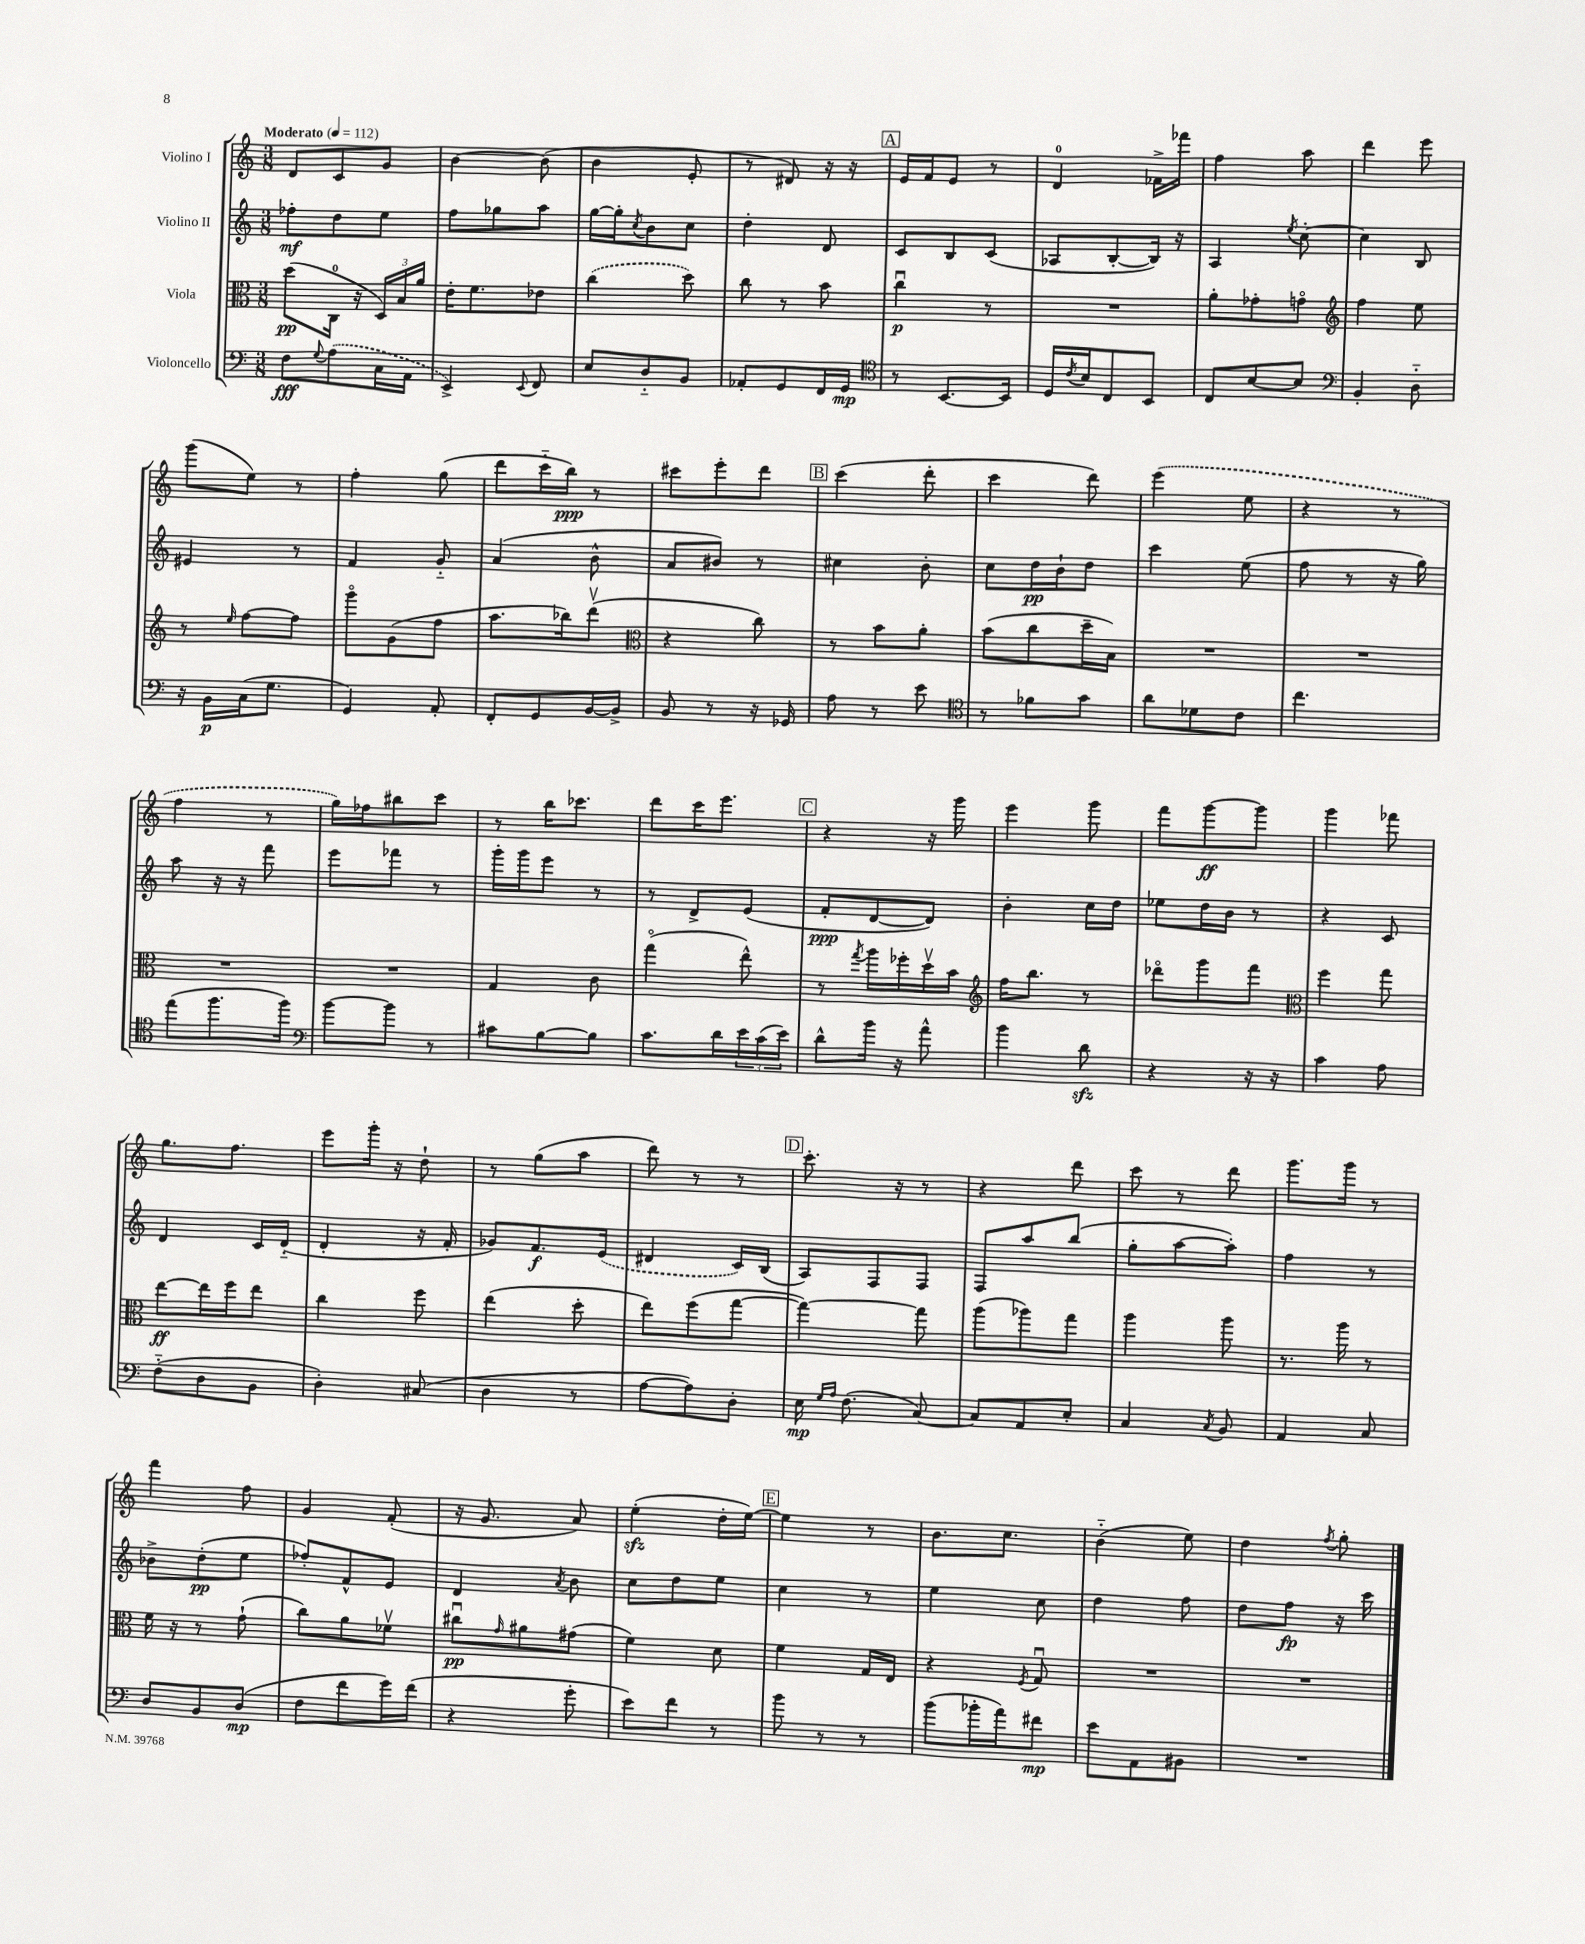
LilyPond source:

<<
\new StaffGroup <<
\new Staff = "s0" \with { instrumentName = "Violino I" } {
    \clef treble \key c \major \numericTimeSignature \time 3/8 \tempo "Moderato" 4 = 112
    d'8 c'8 g'8 |
    b'4~ b'8( |
    b'4 e'8-. |
    r8 dis'8) r16 r16 |
    \mark \markup { \box "A" } e'16 f'16 e'8 r8 |
    d'4-0 fes'16-> fes'''16 |
    f''4 a''8 |
    d'''4 e'''8 |
    g'''8( e''8) r8 |
    f''4-. g''8( |
    d'''8 c'''16-_ b''16\ppp) r8 |
    cis'''8 e'''8-. d'''8 |
    \mark \markup { \box "B" } c'''4( d'''8-. |
    c'''4 d'''8) |
    \once \slurDashed e'''4( e''8 |
    r4 r8 |
    f''4 r8 |
    g''16) fes''16 bis''8 c'''8 |
    r8 b''16 ces'''8. |
    d'''8 c'''16 e'''8. |
    \mark \markup { \box "C" } r4 r16 g'''16 |
    e'''4 g'''8 |
    f'''8 g'''8~\ff g'''8 |
    g'''4 fes'''8 |
    g''8. f''8. |
    e'''8 g'''16-. r16 d''8-! |
    r8 g''8( a''8 |
    d'''8) r8 r8 |
    \mark \markup { \box "D" } c'''8.-. r16 r8 |
    r4 d'''8 |
    c'''8 r8 d'''8 |
    g'''8. g'''16 r8 |
    f'''4 f''8 |
    g'4 f'8-.( |
    r16 g'8. a'8) |
    e''4-.\sfz( d''16-. e''16~) |
    \mark \markup { \box "E" } e''4 r8 |
    b'8. c''8. |
    b'4-_( e''8) |
    d''4 \acciaccatura { f''8 } g''8-. \bar "|." |
}
\new Staff = "s1" \with { instrumentName = "Violino II" } {
    \clef treble \key c \major \numericTimeSignature \time 3/8
    fes''8-.\mf d''8 e''8 |
    f''8 ges''8 a''8 |
    g''16~ g''16-. \acciaccatura { c''8 } b'8 c''8 |
    d''4-. d'8 |
    \mark \markup { \box "A" } c'8 b8 c'8( |
    aes8 b8~-. b16) r16 |
    a4 \acciaccatura { e''8 } c''8~-. |
    c''4 b8 |
    eis'4 r8 |
    f'4 g'8-_ |
    a'4( b'8-^ |
    a'8 bis'8) r8 |
    \mark \markup { \box "B" } cis''4 b'8-. |
    c''8 d''16\pp b'16-! d''8 |
    c'''4 e''8( |
    f''8 r8 r16 g''16) |
    a''8 r16 r16 f'''8 |
    e'''8 fes'''8 r8 |
    g'''16-. g'''16 e'''8 r8 |
    r8 d'8-> e'8( |
    \mark \markup { \box "C" } f'8-.\ppp d'8~ d'8) |
    b'4-. c''16 d''16 |
    ees''8 d''16 b'16 r8 |
    r4 c'8 |
    d'4 c'16 d'16-_( |
    d'4-. r16 f'16-. |
    ges'8) f'8.\f \once \slurDashed e'16( |
    dis'4 c'16) b16( |
    \mark \markup { \box "D" } a8) f8 f8 |
    f8 a''8 b''8( |
    g''8-. a''8~ a''8-.) |
    f''4 r8 |
    bes'8-> d''8-.\pp( e''8 |
    fes''8-.) f'8-^ e'8 |
    d'4 \acciaccatura { a'8 } b'8 |
    c''8 d''8 e''8 |
    \mark \markup { \box "E" } c''4 r8 |
    e''4 c''8 |
    d''4 f''8 |
    d''8 f''8\fp r16 c'''16 \bar "|." |
}
\new Staff = "s2" \with { instrumentName = "Viola" } {
    \clef alto \key c \major \numericTimeSignature \time 3/8
    d''8\pp( c16-0 r16 \tuplet 3/2 { d16) b16 a'16 } |
    e'16-. f'8. ees'8 |
    \once \slurDashed c''4( d''8) |
    c''8 r8 b'8 |
    \mark \markup { \box "A" } c''4\downbow\p r8 |
    R4. |
    a'8-. ges'8-. g'8\flageolet |
    \clef treble f''4 e''8 |
    r8 \grace { e''16 } f''8~ f''8 |
    g'''8\flageolet g'8( f''8 |
    a''8. bes''16) d'''8\upbow( |
    \clef alto r4 c''8) |
    \mark \markup { \box "B" } r8 b'8 a'8-. |
    b'8( c''8 d''16-- b16) |
    R4. |
    R4. |
    R4. |
    R4. |
    g4 c'8 |
    g''4\flageolet( e''8-^) |
    \mark \markup { \box "C" } r8 \acciaccatura { g''8 } a''16 fes''16-. d''16\upbow b'16 |
    \clef treble f''16 b''8. r8 |
    des'''8\flageolet g'''8 f'''8 |
    \clef alto f''4 g''8 |
    e''8~\ff e''16 f''16 e''8 |
    c''4 f''8 |
    e''4( d''8-. |
    e''8) f''8( g''8~ |
    \mark \markup { \box "D" } g''4~) g''8 |
    a''8( aes''8) g''8 |
    a''4 a''8 |
    r8. a''16 r8 |
    f'16 r16 r8 g'8-!( |
    c''8) a'8 fes'8\upbow |
    cis''8\downbow\pp \grace { g'16 } ais'8 gis'8( |
    f'4) d'8 |
    \mark \markup { \box "E" } f'4 g16 e16 |
    r4 \acciaccatura { f8 } g8\downbow |
    R4. |
    R4. \bar "|." |
}
\new Staff = "s3" \with { instrumentName = "Violoncello" } {
    \clef bass \key c \major \numericTimeSignature \time 3/8
    f8\fff \appoggiatura { g8 } \once \slurDashed a8( c16 a,16 |
    e,4->) \appoggiatura { e,8 } f,8 |
    e8 d8-_ b,8 |
    aes,8-. g,8 f,16 g,16\mp |
    \mark \markup { \box "A" } \clef tenor r8 b,8.~ b,16 |
    d16 \acciaccatura { c'8 } b16 c8 b,8 |
    c8 b8~ b8 |
    \clef bass b,4-. d8-_ |
    r16 b,16\p c16( g8. |
    g,4) a,8-. |
    f,8-. g,8 b,16~ b,16-> |
    b,8 r8 r16 ges,16 |
    \mark \markup { \box "B" } a8 r8 e'8 |
    \clef tenor r8 fes'8 g'8 |
    a'8 des'8 c'8 |
    c''4. |
    e''8( f''8. f''16) |
    \clef bass b'8~ b'8 r8 |
    cis'8 b8~ b8 |
    c'8. d'16 \tuplet 3/2 { e'16 c'16( e'16) } |
    \mark \markup { \box "C" } d'8-^ b'16 r16 a'8-^ |
    b'4 d'8\sfz |
    r4 r16 r16 |
    c'4 a8 |
    f8-_( d8 b,8 |
    d4-.) cis8( |
    d4 r8 |
    a8~ a8) d8-. |
    \mark \markup { \box "D" } e16\mp \grace { g16 a16 } f8.( c8~) |
    c8 a,8 e8-. |
    c4 \acciaccatura { c8 } b,8 |
    a,4 c8 |
    d8 b,8 d8\mp( |
    f8 f'8 g'16) f'16( |
    r4 g'8-. |
    e'8) f'8 r8 |
    \mark \markup { \box "E" } b'8 r8 r8 |
    b'8( bes'16-. a'16) fis'8\mp |
    e'8 a,8 bis,8 |
    R4. \bar "|." |
}
>>
>>
\layout { \context { \Score \remove "Bar_number_engraver" } }
